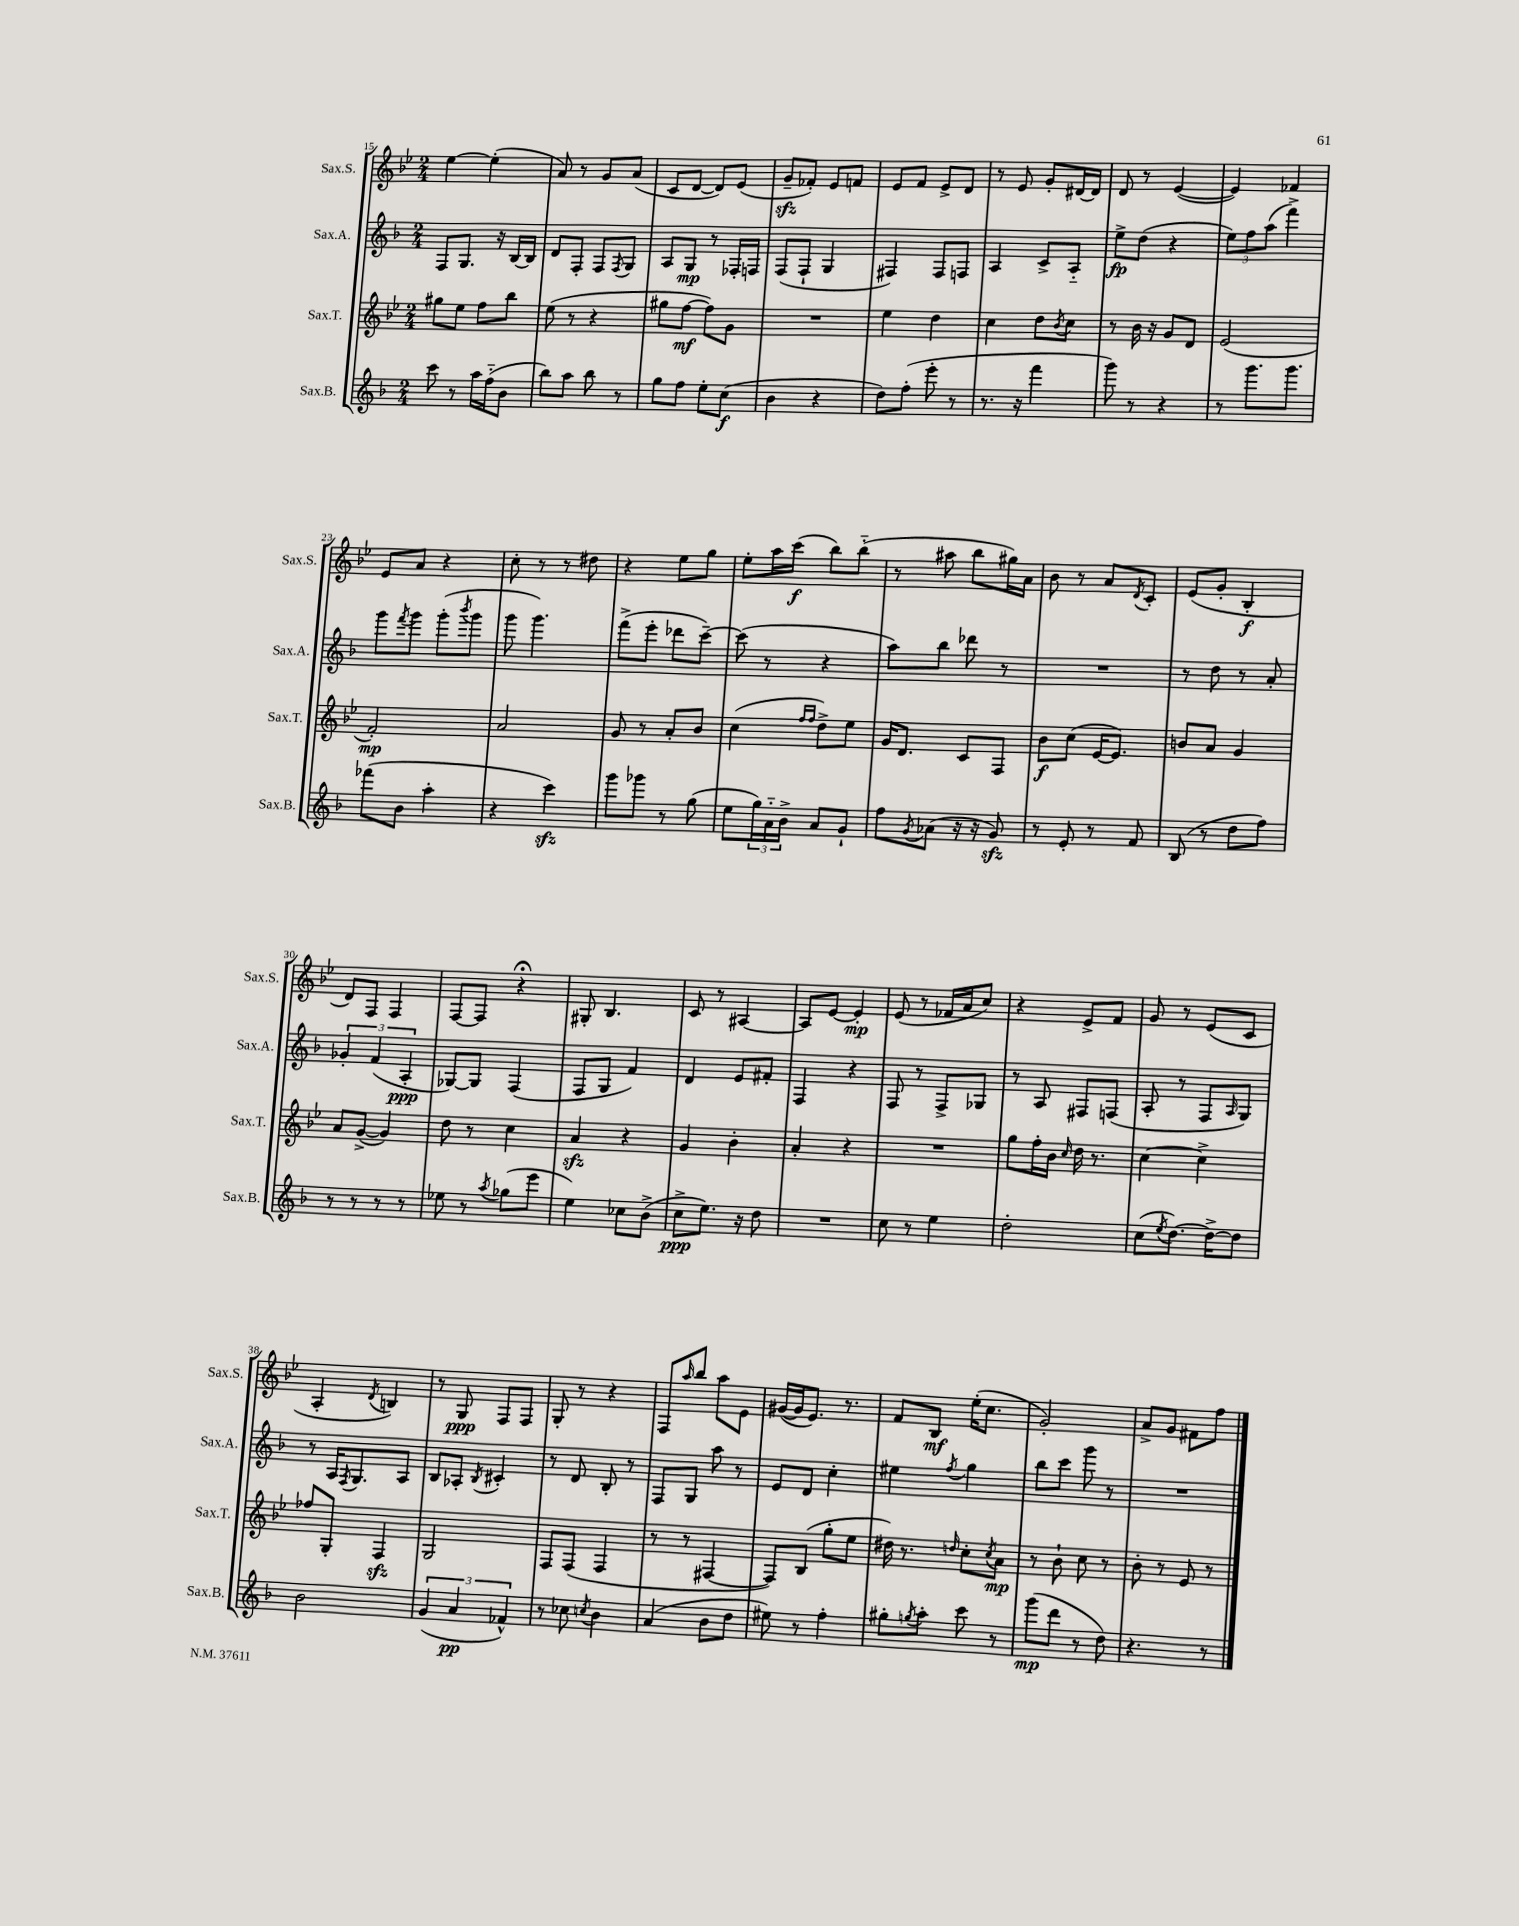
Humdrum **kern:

**kern	**kern	**kern	**kern
*staff4	*staff3	*staff2	*staff1
*clefG2	*clefG2	*clefG2	*clefG2
*k[b-]	*k[b-e-]	*k[b-]	*k[b-e-]
*M2/4	*M2/4	*M2/4	*M2/4
8ccc	8gg#	8F	[4ee-
8r	8ee-	8.G	.
16aa	8ff	.	(4ee-']
(16ff'~	.	16r	.
8b-	8bb-	[16B-	.
.	.	16B-]	.
=	=	=	=
8bb-)	(8ee-	8d	8a)
8aa	8r	8F'	8r
8bb-	4r	8F	8g
.	.	8qF	.
8r	.	8G	(8a
=	=	=	=
8gg	8gg#	8A	8c
8ff	[8ff	8G	[8d
8ee'	8ff])	8r	8d])
(8cc	8g	16F-'	(8e-
.	.	16F	.
=	=	=	=
4b-	2r	(8F	8g~
.	.	8F`	8f-')
4r	.	4G	8e-
.	.	.	8f
=	=	=	=
8dd)	4ee-	4F#)	8e-
(8ff'	.	.	8f
8eee'	4dd	8F#	8e-^
8r	.	8F	8d
=	=	=	=
8.r	4cc	4A	8r
.	.	.	8e-
16r	.	.	.
4fff	8dd	8c^	8g'
.	8qb-	.	.
.	8cc	8A'~	[16d#
.	.	.	16d#]
=	=	=	=
8ggg)	8r	8ee^	8d
8r	16b-	(8dd	8r
.	16r	.	.
4r	8g	4r	([4e-
.	8d	.	.
=	=	=	=
8r	(2e-	12ee)	4e-])
.	.	12ff	.
8.ggg	.	.	.
.	.	(12aa	.
.	.	4fff^)	4f-
8.ggg	.	.	.
=	=	=	=
(8fff-	2f')	8ggg	8e-
.	.	8qfff	.
8b-	.	8ggg	8a
4aa'	.	(8ggg'	4r
.	.	8qbbb-	.
.	.	8ggg	.
=	=	=	=
4r	2a	8ggg	8cc'
.	.	4.ggg)	8r
4ccc)	.	.	8r
.	.	.	8dd#
=	=	=	=
8ggg	8g	(8fff^	4r
8ggg-	8r	8eee'	.
8r	8a'	8ddd-	8ee-
(8gg	8b-	[8ccc~)	8gg
=	=	=	=
8ee	(4cc	(8ccc]	8ee-'
24gg)	.	8r	16aa
24a'~	.	.	.
.	.	.	(16ccc
24b-^	.	.	.
.	16qqff	.	.
.	16qqff	.	.
8a	8dd^)	4r	8bb-)
8g`	8ee-	.	(8bb-'~
=	=	=	=
8ff	16g	8aa)	8r
.	8.d	.	.
8qg	.	.	.
(8a-	.	8bb-	8aa#
16r	8c	8ddd-	8bb-
16r	.	.	.
8g)	8F	8r	16gg#)
.	.	.	16a
=	=	=	=
8r	8b-	2r	8b-
8e'	(8cc	.	8r
8r	[16e-	.	8a
.	8.e-])	.	.
.	.	.	8qd
8f	.	.	8c'
=	=	=	=
(8B-	8b	8r	(8e-
8r	8a	8dd	8g'
8dd	4g	8r	4B-'
8ff)	.	8a'	.
=	=	=	=
8r	8a	6g-'	8d)
8r	([8g^	.	8F
.	.	(6f	.
8r	4g])	.	4F
.	.	6A'	.
8r	.	.	.
=	=	=	=
8ee-	8dd	[8G-)	[8F
8r	8r	8G-]	8F]
8qaa	.	.	.
(8gg-	4cc	(4F	4r;
8eee	.	.	.
=	=	=	=
4ee)	4a	8F	8G#'
.	.	8G	4.B-
8cc-	4r	4f)	.
(8b-^	.	.	.
=	=	=	=
8cc^	4g	4d	8c
8.ee)	.	.	8r
.	4b-'	8e	[4A#
16r	.	.	.
8dd	.	8f#'	.
=	=	=	=
2r	4a'	4F	8A#]
.	.	.	[8e-
.	4r	4r	4e-']
=	=	=	=
8cc	2r	8F	(8e-
8r	.	8r	8r
4ee	.	8F^	16f-
.	.	.	16a
.	.	8G-	8cc)
=	=	=	=
2dd'	8gg	8r	4r
.	16ff'	8A	.
.	16b-	.	.
.	16qqcc	.	.
.	16dd	8F#	8e-^
.	8.r	.	.
.	.	(8F	8f
=	=	=	=
(8cc	[4cc	8A'	8g
8qee	.	.	.
[8.dd)	.	8r	8r
.	4cc^]	8F	(8e-
16dd^_	.	.	.
.	.	16qqA	.
8dd]	.	8G)	8c
=	=	=	=
2b-	8ff-	8r	4A'
.	8G'	16A	.
.	.	8qF	.
.	.	8.G	.
.	.	.	8qd
.	4F	.	4B)
.	.	8A	.
=	=	=	=
(6g	2G	8B-	8r
.	.	8A-'	8G
6a	.	.	.
.	.	8qB-	.
.	.	4c#'	8F
6f-^^)	.	.	.
.	.	.	8F
=	=	=	=
8r	8F	8r	8G'
8cc-	(8F	8d	8r
8qcc	.	.	.
4b-	4F	8B-'	4r
.	.	8r	.
=	=	=	=
(4a	8r	8F	8F
.	.	.	16qqaa
.	8r	8G	8bb-
8b-	[4F#	8aa	8aa
8dd	.	8r	8e-
=	=	=	=
8ee#)	8F#])	8e	([16g#
.	.	.	16g#]
8r	(8B-	8d	8.e-)
4ff'	8gg'	4cc'	.
.	.	.	8.r
.	8ee-	.	.
=	=	=	=
8gg#'	16dd#)	4ee#	8f
.	8.r	.	.
8qgg	.	.	.
8aa'	.	.	8B-
.	16qqdd	8qff	.
8ccc	8cc'	4gg	(16ee-'
.	.	.	8.cc
.	8qcc	.	.
8r	8a	.	.
=	=	=	=
(8ggg	8r	8bb-	2g')
8ddd	8b-`	8ccc	.
8r	8cc	8ggg	.
8dd)	8r	8r	.
=	=	=	=
4.r	8b-'	2r	8a^
.	8r	.	8g
.	8e-	.	8f#
8r	8r	.	8ff
==	==	==	==
*-	*-	*-	*-
